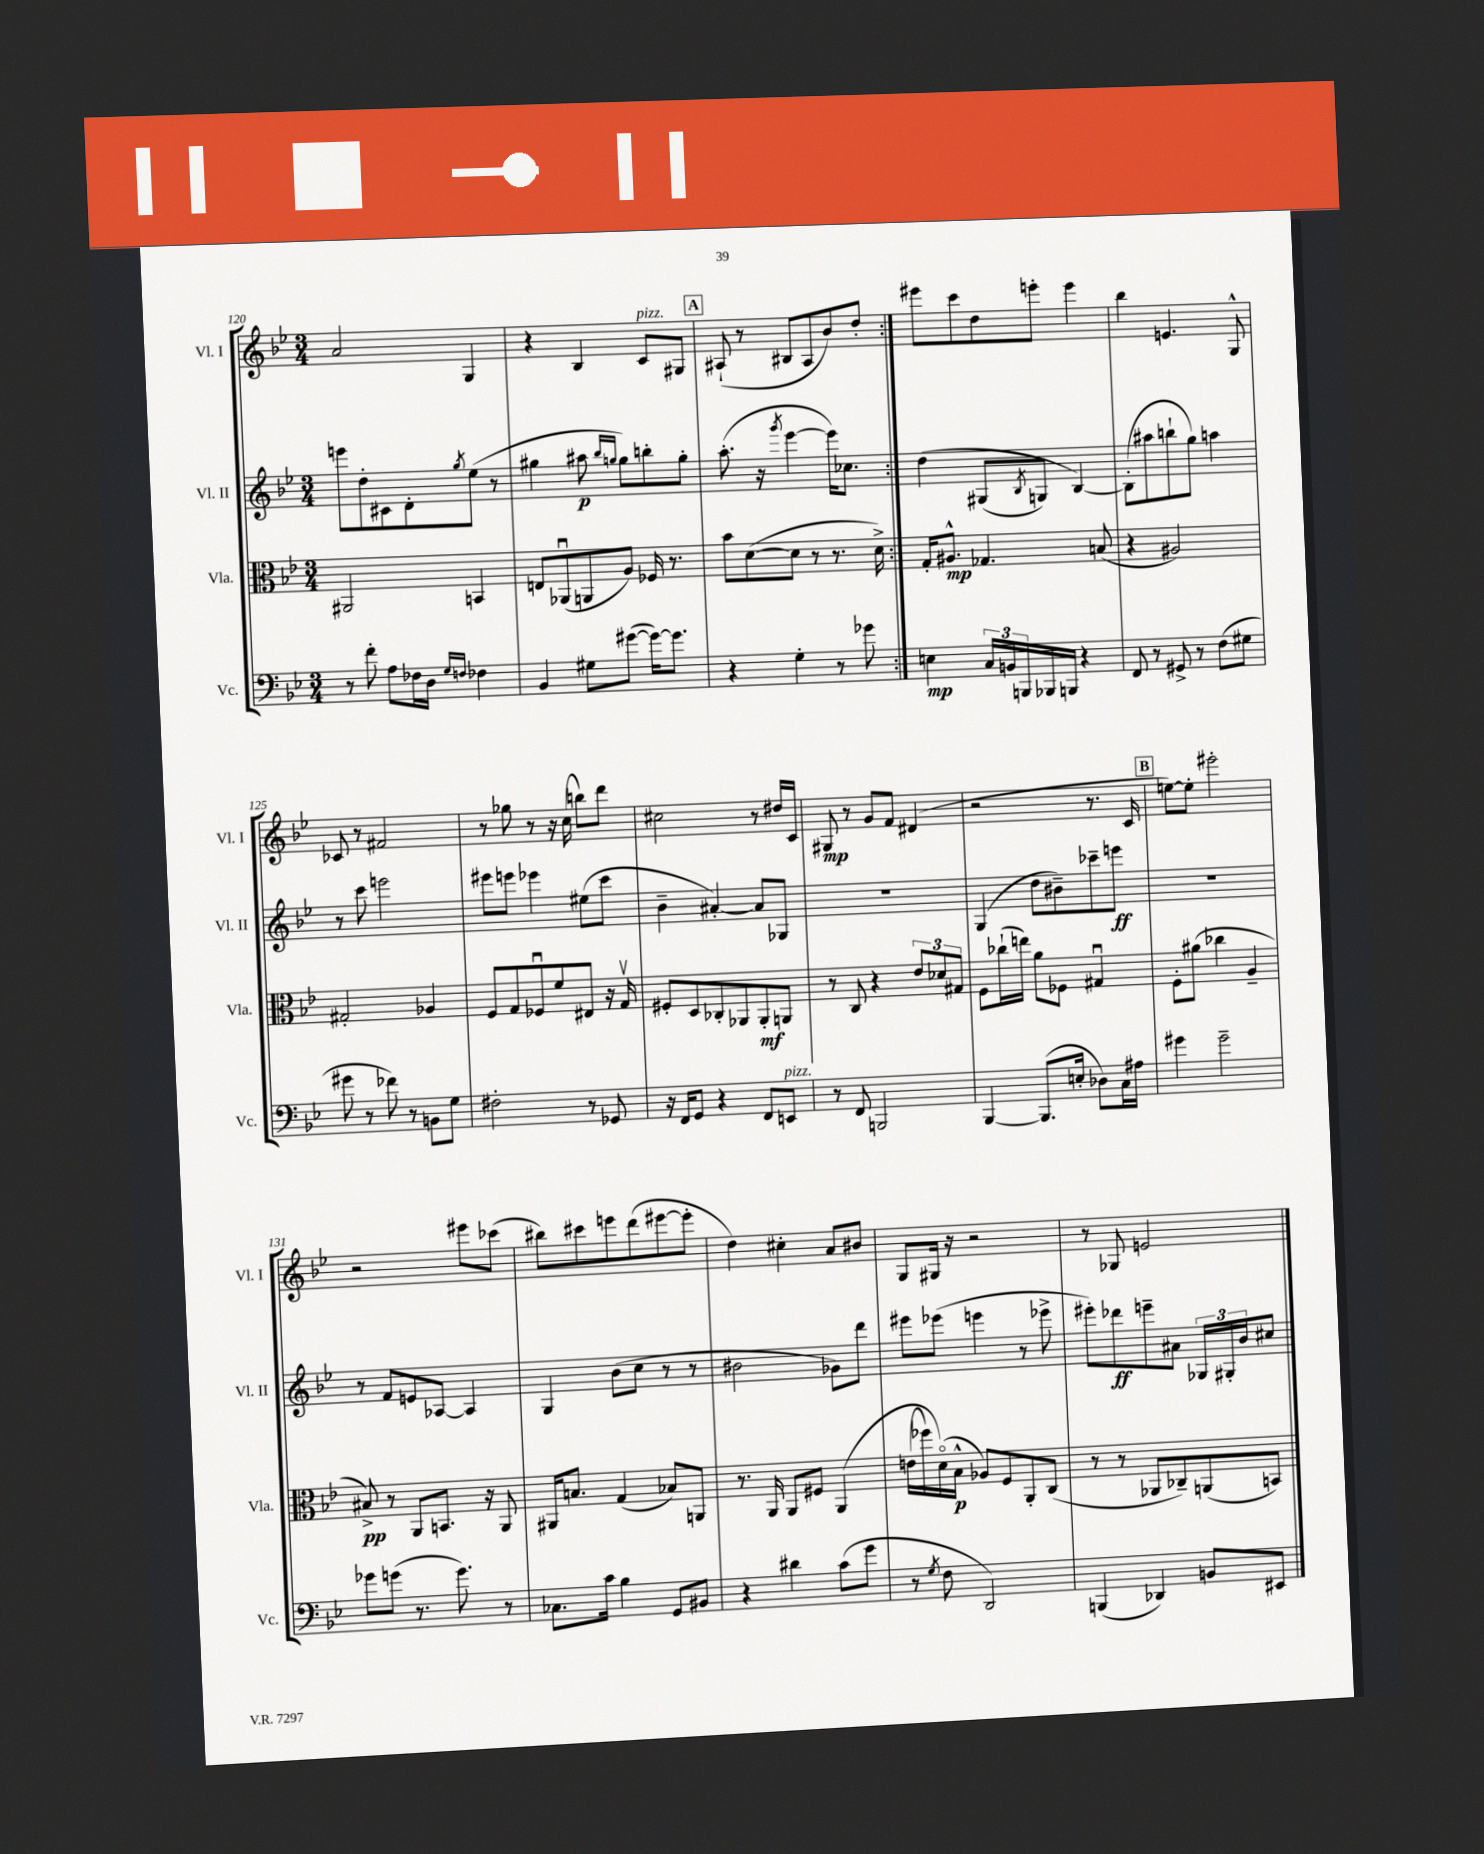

**kern	**dynam	**kern	**dynam	**kern	**dynam	**kern	**dynam
*part4	*part4	*part3	*part3	*part2	*part2	*part1	*part1
*staff4	*staff4	*staff3	*staff3	*staff2	*staff2	*staff1	*staff1
*I"Vc.	*	*I"Vla.	*	*I"Vl. II	*	*I"Vl. I	*
*I'Vc.	*	*I'Vla.	*	*I'Vl. II	*	*I'Vl. I	*
*clefF4	*	*clefC3	*	*clefG2	*	*clefG2	*
*k[b-e-]	*	*k[b-e-]	*	*k[b-e-]	*	*k[b-e-]	*
*M3/4	*	*M3/4	*	*M3/4	*	*M3/4	*
=120	=120	=120	=120	=120	=120	=120	=120
8r	.	2AA#X/	.	8eeen\L	.	2a/	.
8f'\	.	.	.	8dd'\	.	.	.
8A\L	.	.	.	8c#X\	.	.	.
16F-X\L	.	.	.	8d'\	.	.	.
16D\JJ	.	.	.	.	.	.	.
16qqG/LL	.	.	.	.	.	.	.
16qqFn/JJ	.	.	.	8qgg/	.	.	.
4F-X\	.	4BBn/	.	(8ee-\J	.	4G/	.
.	.	.	.	8r	.	.	.
=121	=121	=121	=121	=121	=121	=121	=121
4BB-/	.	8En/L	.	4gg#X\	.	4r	.
.	.	(8AA-Xu/	.	.	.	.	.
8G#X\L	.	8AAn/	.	8aa#X\	p	4B-/	.
.	.	.	.	16qqbb-/LL	.	.	.
.	.	.	.	16qqggn/JJ	.	.	.
([8g#X\J	.	8A/J)	.	8gg\L)	.	.	.
!	!	!	!	!	!	!LO:TX:a:i:t=pizz.	!
16g#\KL_)	.	16F-X/	.	8bbn'\	.	8c/L	.
8.g#\J]	.	8.r	.	.	.	.	.
.	.	.	.	8gg'\J	.	8G#X/J	.
!!LO:REH:place=s1:t=A
=122	=122	=122	=122	=122	=122	=122	=122
4r	.	8b-\L	.	(8.aa'\	.	(8A#X`/	.
.	.	([8d\	.	.	.	8r	.
.	.	.	.	16r	.	.	.
.	.	.	.	8qggg/	.	.	.
4G'\	.	8d\J]	.	[4eee-\	.	8B#X/L	.
.	.	8r	.	.	.	8A#/	.
8r	.	8.r	.	16eee-\KL])	.	8b-/)	.
.	.	.	.	8.cc-X\J	.	.	.
8g-X\	.	.	.	.	.	8dd'/J	.
.	.	16d^\)	.	.	.	.	.
=123:|!	=123:|!	=123:|!	=123:|!	=123:|!	=123:|!	=123:|!	=123:|!
4En\	mp	16G'/KL	.	(4dd\	.	8eee#X\L	.
.	.	8.A#X^^/J	mp	.	.	.	.
.	.	.	.	.	.	8ccc\	.
24C/LL	.	4.G-X/	.	(8G#X/L	.	8dd\	.
24BBn/	.	.	.	.	.	.	.
24BBBn/	.	.	.	.	.	.	.
.	.	.	.	8qB-/	.	.	.
16BBB-X/	.	.	.	8Gn/J)	.	8eeen'\J	.
16BBBn/JJ	.	.	.	.	.	.	.
4r	.	.	.	[4B-/)	.	4eee\	.
.	.	(8Bn/	.	.	.	.	.
=124	=124	=124	=124	=124	=124	=124	=124
8FF/	.	4r	.	(8B-'\L]	.	4bb-\	.
8r	.	.	.	8aa#X\	.	.	.
8GG#X^/	.	2A#X/)	.	8bbn`\	.	4.en/	.
8r	.	.	.	8gg\J)	.	.	.
(8F\L	.	.	.	4aan\	.	.	.
8G#X\J	.	.	.	.	.	8G^^/	.
!!LO:LB:g=z
=125	=125	=125	=125	=125	=125	=125	=125
8g#X\	.	2G#X'/	.	8r	.	8c-X/	.
8r	.	.	.	8ccc\	.	8r	.
8f-X\)	.	.	.	2eeen\	.	2f#X/	.
8r	.	.	.	.	.	.	.
8BBn\L	.	4A-X/	.	.	.	.	.
8G\J	.	.	.	.	.	.	.
=126	=126	=126	=126	=126	=126	=126	=126
2F#X'\	.	8F/L	.	8eee#X\L	.	8r	.
.	.	8G/	.	8eeen\J	.	8gg-X\	.
.	.	8F-Xu/	.	4eee-X\	.	8r	.
.	.	8f/	.	.	.	16r	.
.	.	.	.	.	.	(16cc\	.
8r	.	8E#X/J	.	(8ee#X\L	.	8bbn\L)	.
8GG-X/	.	16r	.	8ccc\J	.	8ddd\J	.
.	.	16Gv/	.	.	.	.	.
=127	=127	=127	=127	=127	=127	=127	=127
16r	.	8F#X'/L	.	4b-~\	.	2cc#X\	.
16FF/KL	.	.	.	.	.	.	.
8GG/J	.	8D/	.	.	.	.	.
4r	.	8C-X'/	.	[4a#X'/)	.	.	.
.	.	8AA-X/	.	.	.	.	.
8FF/L	.	8AA-'/	mf	8a#/L]	.	8r	.
!LO:TX:a:i:t=pizz.	!	!	!	!	!	!	!
8EEn/J	.	8AAn/J	.	8G-X/J	.	16dd#X/LL	.
.	.	.	.	.	.	16c/JJ	.
=128	=128	=128	=128	=128	=128	=128	=128
8r	.	8r	.	2.r	.	8G#X/	mp
8FF/	.	8C/	.	.	.	8r	.
2BBBn/	.	4r	.	.	.	8g/L	.
.	.	.	.	.	.	8f/J	.
.	.	12e-/L	.	.	.	(4d#X/	.
.	.	12d-X/	.	.	.	.	.
.	.	12G#X/J	.	.	.	.	.
=129	=129	=129	=129	=129	=129	=129	=129
[4BBB-/	.	8F\L	.	(4G/	.	2r	.
.	.	(16cc-X`\L	.	.	.	.	.
.	.	16een\JJ)	.	.	.	.	.
(8.BBB-/L]	.	8a\L	.	8dd\L	.	.	.
.	.	8F-X\J	.	8b#X~\)	.	.	.
16En'/Jk	.	.	.	.	.	.	.
8D-X\L)	.	4G#Xu/	.	8ccc-X~\	.	8.r	.
16C\L	.	.	.	8eeen\J	ff	.	.
16A#X\JJ	.	.	.	.	.	16c/	.
!!LO:REH:place=s1:t=B
=130	=130	=130	=130	=130	=130	=130	=130
4g#X\	.	8F'\L	.	2.r	.	[8een\L)	.
.	.	(8a#X\J	.	.	.	8ee'\J]	.
2g#~\	.	4cc-X\	.	.	.	2eee#X'\	.
.	.	4A~/	.	.	.	.	.
!!LO:LB:g=z
=131	=131	=131	=131	=131	=131	=131	=131
8g-X\L	.	8B#X^/)	pp	8r	.	2r	.
(8gn\J	.	8r	.	8f/L	.	.	.
8.r	.	8AA/L	.	8en/	.	.	.
.	.	8.BBn/J	.	[8A-X/J	.	.	.
8.g\)	.	.	.	.	.	.	.
.	.	.	.	4A-/]	.	8eee#X\L	.
.	.	16r	.	.	.	.	.
8r	.	8AA/	.	.	.	(8ccc-X\J	.
=132	=132	=132	=132	=132	=132	=132	=132
8.C-X\L	.	16AA#X/KL	.	4G/	.	8bb#X\L)	.
.	.	8.Bn/J	.	.	.	.	.
.	.	.	.	.	.	8ccc#X\	.
16c\Jk	.	.	.	.	.	.	.
4B-\	.	(4G/	.	(8b-\L	.	8eeen\	.
.	.	.	.	8cc\J	.	(8ddd\	.
8GG/L	.	8B-X/L)	.	8r	.	[8eee#X\	.
8BB#X/J	.	8AAn/J	.	8r	.	8eee#'\J]	.
=133	=133	=133	=133	=133	=133	=133	=133
4r	.	8.r	.	2b#X\	.	4dd\)	.
.	.	16AA/	.	.	.	.	.
4d#X\	.	8AA/L	.	.	.	4cc#X'\	.
.	.	8F#X/J	.	.	.	.	.
(8c\L	.	(4AA/	.	8g-X\L)	.	8a/L	.
8g\J	.	.	.	8ddd\J	.	8b#X/J	.
=134	=134	=134	=134	=134	=134	=134	=134
8r	.	(16en\LL	.	8eee#X\L	.	8G/L	.
.	.	16ff-X\)	.	.	.	.	.
8qG/	.	.	.	.	.	.	.
8F\	.	(16d\)	.	(8eee-X\J	.	16G#X/Jk	.
.	.	16B-^^\JJ	p	.	.	16r	.
2DD/)	.	8A-X/L)	.	4eeen\	.	2r	.
.	.	8F/	.	.	.	.	.
.	.	8AA'/	.	8r	.	.	.
.	.	(8C/J	.	8eee-X^\	.	.	.
=135	=135	=135	=135	=135	=135	=135	=135
(4BBBn/	.	8r	.	8eee#X'\L)	.	8r	.
.	.	8r	.	8ddd-X\	ff	8G-X/	.
4DD-X/)	.	8AA-X/L	.	8eeen~\	.	2en/	.
.	.	8C-X~/)	.	8a#X\J	.	.	.
8BBn/L	.	(8AAn/	.	24G-X/LL	.	.	.
.	.	.	.	24G#X'/	.	.	.
.	.	.	.	24b-/J	.	.	.
8EE#X/J	.	8BBn/J)	.	8cc#X/J	.	.	.
==	==	==	==	==	==	==	==
*-	*-	*-	*-	*-	*-	*-	*-
